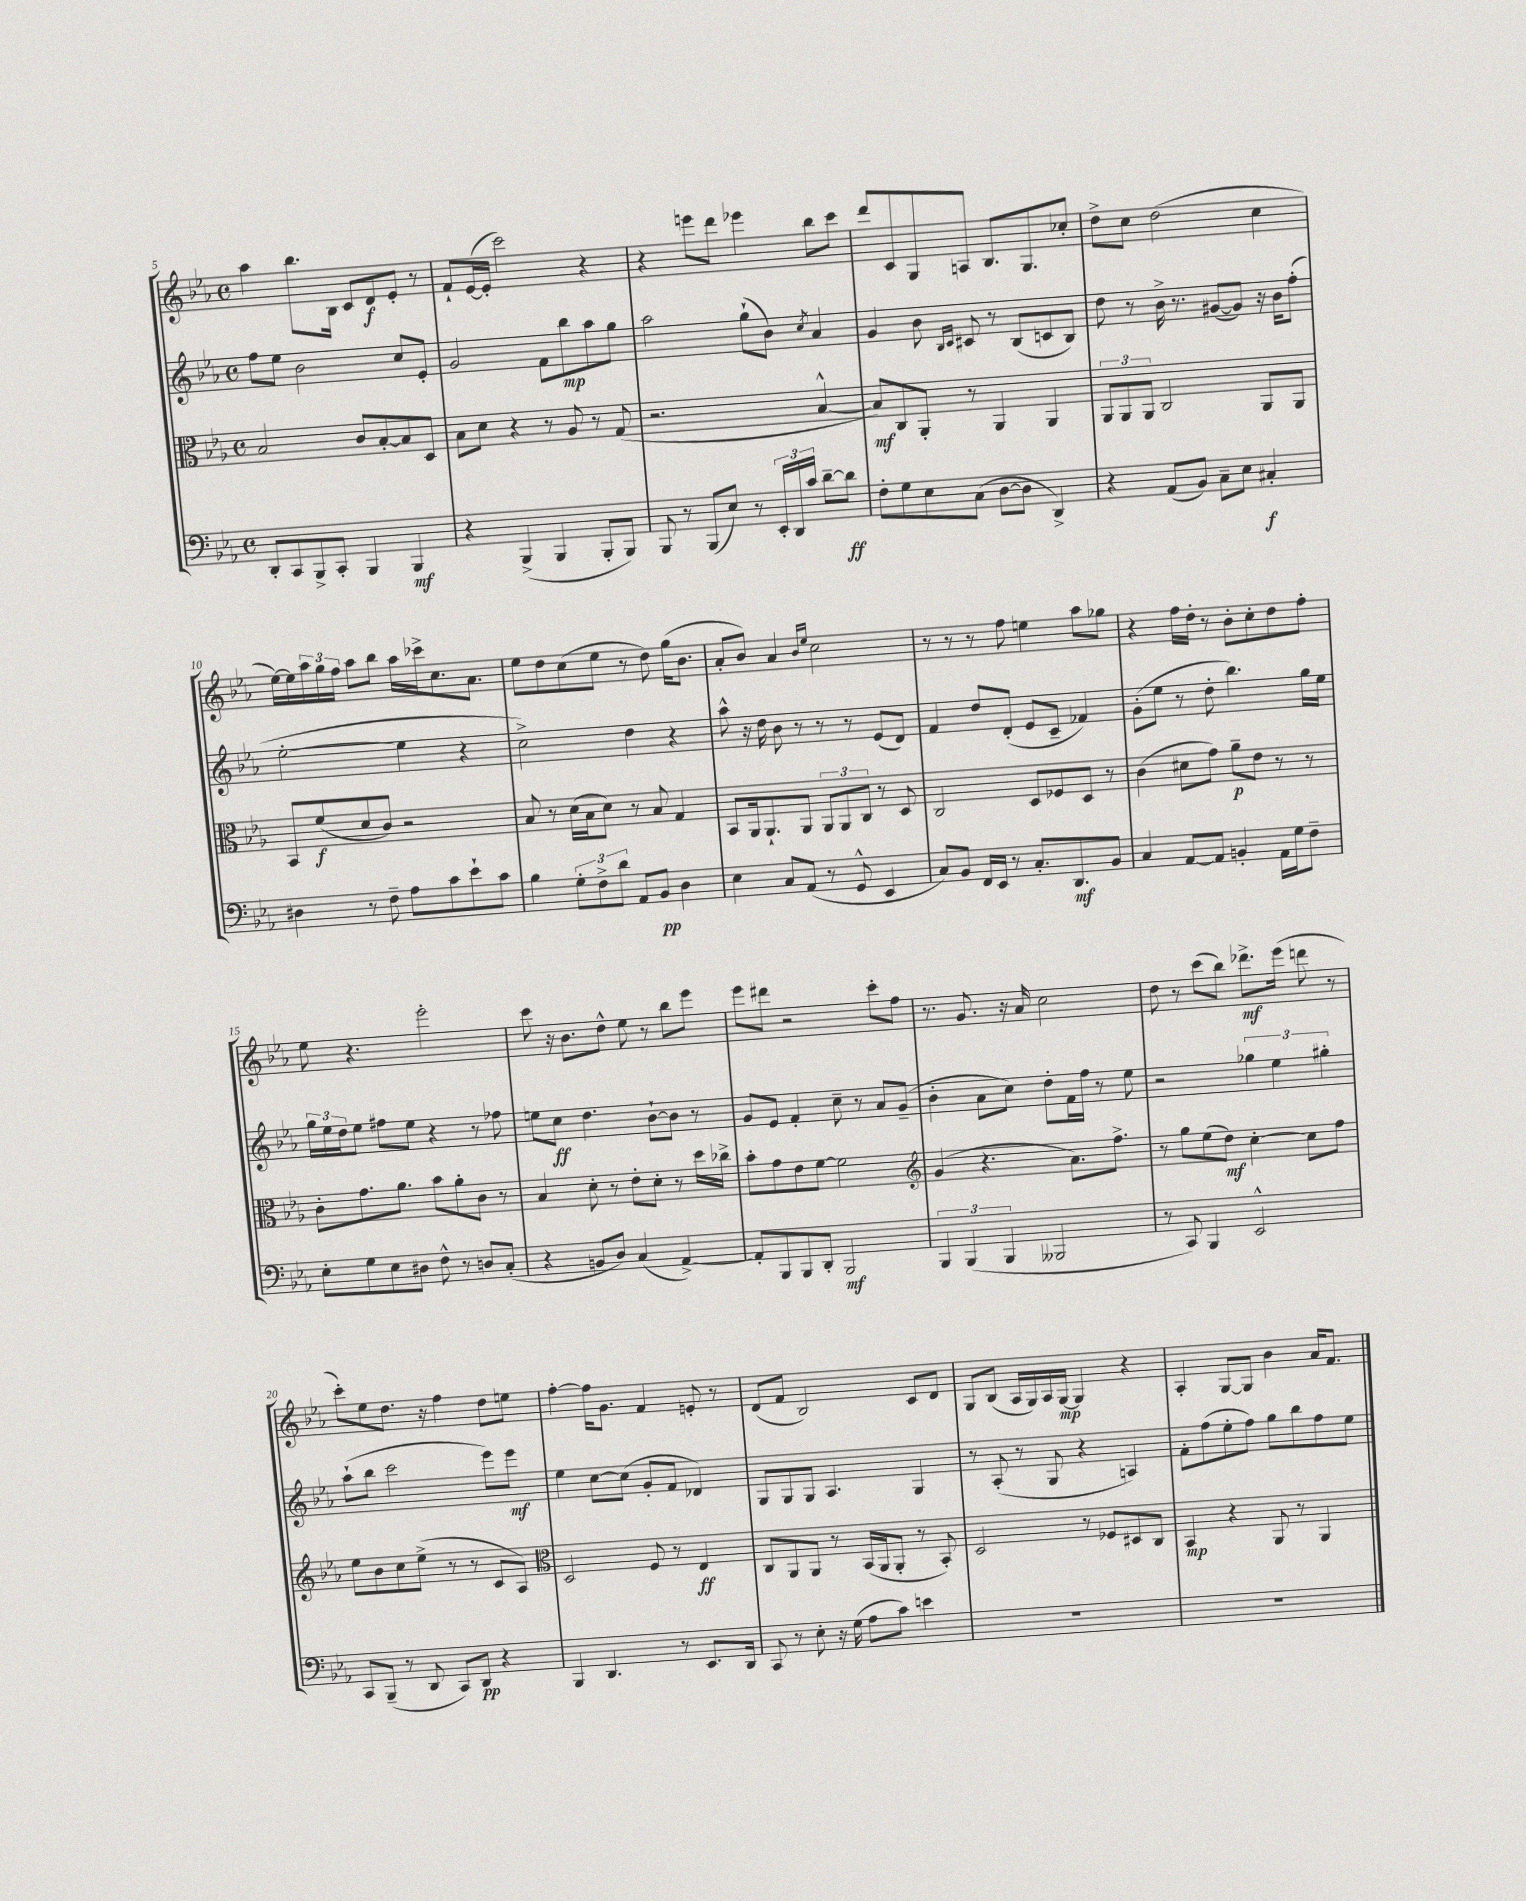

**kern	**kern	**kern	**kern
*staff4	*staff3	*staff2	*staff1
*clefF4	*clefC3	*clefG2	*clefG2
*k[b-e-a-]	*k[b-e-a-]	*k[b-e-a-]	*k[b-e-a-]
*M4/4	*M4/4	*M4/4	*M4/4
*met(c)	*met(c)	*met(c)	*met(c)
8DD'	2B-	8ff	4aa-
8CC	.	8ee-	.
8BBB-^	.	2b-	8.bb-
8CC'	.	.	.
.	.	.	16B-
4BBB-	8c	.	8c
.	[8B-'	.	8d
4BBB-	8B-]	8cc	8e-'
.	8D	8e-'	8r
=	=	=	=
4r	8B-	2g	8f`
.	8d	.	([16e-
.	.	.	16e-']
(4BBB-^	4r	.	2ccc)
4BBB-	8r	8f	.
.	8A-	8bb-	.
8BBB-'	8r	8aa-	4r
8BBB-)	(8G	8gg	.
=	=	=	=
8BBB-	2.r	2aa-	4r
8r	.	.	.
(8BBB-	.	.	8eee
8E-)	.	.	8ddd
8r	.	(8gg`	4eee-
24EE-'	.	8b-)	.
24DD	.	.	.
24c	.	.	.
.	.	8qcc	.
[8d~	[4B-^^	4a-	8bb-
8d]	.	.	8ccc
=	=	=	=
8F'	8B-])	4g	8ddd
8G	8C	.	8c
8E-	8AA-'	8b-	8G
.	.	16qqB-	.
.	.	16qqc	.
(8C	8r	8c#	8A
[8D	4AA-	8r	8.B-
8D]	.	(8B-	.
.	.	.	8.G
4DD^)	4AA-	8c	.
.	.	8B-)	8cc-'
=	=	=	=
4r	12AA-	8dd	8dd^
.	12AA-	.	.
.	.	8r	8cc
.	12AA-	.	.
(8AA-	2C	16b-^	(2dd
.	.	8.r	.
8BB-)	.	.	.
8C~	.	([8g#	.
8E-	.	8g#])	.
4C#'	8AA-	16r	4cc
.	.	16b-	.
.	8AA-	(8ff'	.
=	=	=	=
4D#	8BB-	[2ee-'	[16ee-)
.	.	.	16ee-]
.	(8f	.	24aa-
.	.	.	24gg
.	.	.	24ff
8r	8d	.	8aa-
8F~	8c)	.	8bb-
8A-	2r	4ee-]	16aa-
.	.	.	16ccc-^
8c	.	.	8.cc
8e-`	.	4r	.
.	.	.	8.a-
8c	.	.	.
=	=	=	=
4B-	8B-	2cc^)	8ee-
.	8r	.	8dd
12G'	(16d	.	(8cc
.	16B-	.	.
12F^	.	.	.
.	8d)	.	8ee-
12d	.	.	.
8AA-	8r	4dd	8r
8BB-	8B-	.	8dd)
4D	4G	4r	(16gg
.	.	.	8.b-
=	=	=	=
4E-	8BB-	8aa-^^	8a-'
.	16AA-	16r	8b-)
.	8.AA-`	16dd	.
8C	.	8b-	4a-
(8AA-	8AA-	8r	.
.	.	.	16qqb-
.	.	.	16qqee-
8r	12AA-	8r	2cc
.	12AA-	.	.
8GG^^	.	8r	.
.	12C	.	.
4EE-	8r	(8e-	.
.	8D	8d)	.
=	=	=	=
8C)	2C	4f	8r
8BB-	.	.	8r
16FF	.	8dd	8r
16EE-	.	.	.
8r	.	(8d'	8ff
8.C'	8D	8e-	4ee
.	8F-	8c~	.
8.DD	.	.	.
.	8D	4f-)	8aa-
8BB-	8r	.	8gg-
=	=	=	=
4C	(4c	(8g'	4r
.	.	8ee-	.
[8AA-	8d#	8r	16ff
.	.	.	16dd'
8AA-]	8g)	8dd'	8r
4BB'	8a-~	4.bb-)	8b-'
.	8e-	.	8cc'
16AA-	8r	.	8dd
16G	.	.	.
8F~	8r	16gg	8ff'
.	.	16ee-	.
=	=	=	=
8E-'	8c'	24gg	8ee-
.	.	24ee-	.
.	.	24dd	.
8G	8.g	8ee-	4.r
8E-	.	8ff#	.
.	8.a-	.	.
8D#	.	8ee-	.
8F^^	8b-	4r	2eee-'
8r	8a-'	.	.
8D	8c	8r	.
(8C'	8r	8ff-	.
=	=	=	=
4r	4B-	8ee	8ccc
.	.	8cc	16r
.	.	.	8.b-
8BB	8d'	4.dd	.
8D)	8r	.	8dd^^
(4C	8e-'	.	8ee-
.	8d'	[8b-`	8r
[4AA-^)	8r	8b-]	8bb-
.	16dd	8r	8eee-
.	16cc-^	.	.
=	=	=	=
8AA-']	8b-'	8g	8eee-
8BBB-	8g	8e-	8ddd#
8BBB-	8e-	4f'	2r
8DD'	[8f	.	.
2BBB-	2f]	8cc~	.
.	.	8r	.
.	.	8a-	8ccc'
.	.	(8g~	8ff
=	=	=	=
*	*clefG2	*	*
6BBB-	(4g	4b-'	8.r
(6BBB-	.	.	.
.	.	.	8.g
.	4.r	8a-	.
6BBB-	.	.	.
.	.	8cc)	16r
.	.	.	16a-
2BBB--	.	8dd'	2cc
.	8.a-)	16f	.
.	.	16ff	.
.	.	8r	.
.	8.ff^	.	.
.	.	8ee-	.
=	=	=	=
8r	8r	2r	8dd
8CC)	8gg	.	8r
4BBB-	(8ee-	.	(8ccc
.	8dd)	.	8bb-)
2EE-^^	[4cc'	6gg-	8.ddd-^
.	.	6ee-	.
.	.	.	(16eee-
.	8cc]	.	8ddd
.	.	6gg#'	.
.	8ff	.	8r
=	=	=	=
8CC	8ee-	(8aa-`	8ccc')
(8BBB-~	8b-	8bb-	8ee-
8r	8cc	2ccc	8.dd
8DD	(8ee-^	.	.
.	.	.	16r
8CC)	8r	.	4ff
8DD	8r	.	.
4r	8c	8eee-)	8dd
.	8A-)	8eee-	8ee
=	=	=	=
*	*clefC3	*	*
4BBB-	2D	4ee-	[4ff'
4.DD	.	[8cc	16ff]
.	.	.	8.g
.	.	(8cc]	.
.	8F	8g'	4f
8r	8r	8f	.
8.EE-	4E-	4d-)	8e'
.	.	.	8r
16DD	.	.	.
=	=	=	=
8CC	8C	8G	(8d
8r	8AA-	8G	8f
8E-'	8AA-	8G	2B-)
16r	8r	4.A-	.
(16G	.	.	.
8A-	(16BB-	.	.
.	16AA-	.	.
8c)	8AA-'	.	.
4e	8r	4G	8c
.	8BB-')	.	8d
=	=	=	=
1r	2D	8r	8G
.	.	(8A-'	(8B-
.	.	8r	16A-
.	.	.	16G)
.	.	8G	16A-
.	.	.	[16G
.	8r	4r	4G]
.	8F-	.	.
.	8D#	4A)	4r
.	8C	.	.
=	=	=	=
1r	4BB-	8f'	4A-'
.	.	(8ff	.
.	4r	8ee-'	[8G
.	.	8ff)	8G]
.	8AA-	8gg	4b-
.	8r	8bb-	.
.	4AA-	8ff	16a-
.	.	.	8.f
.	.	8ee-	.
==	==	==	==
*-	*-	*-	*-
